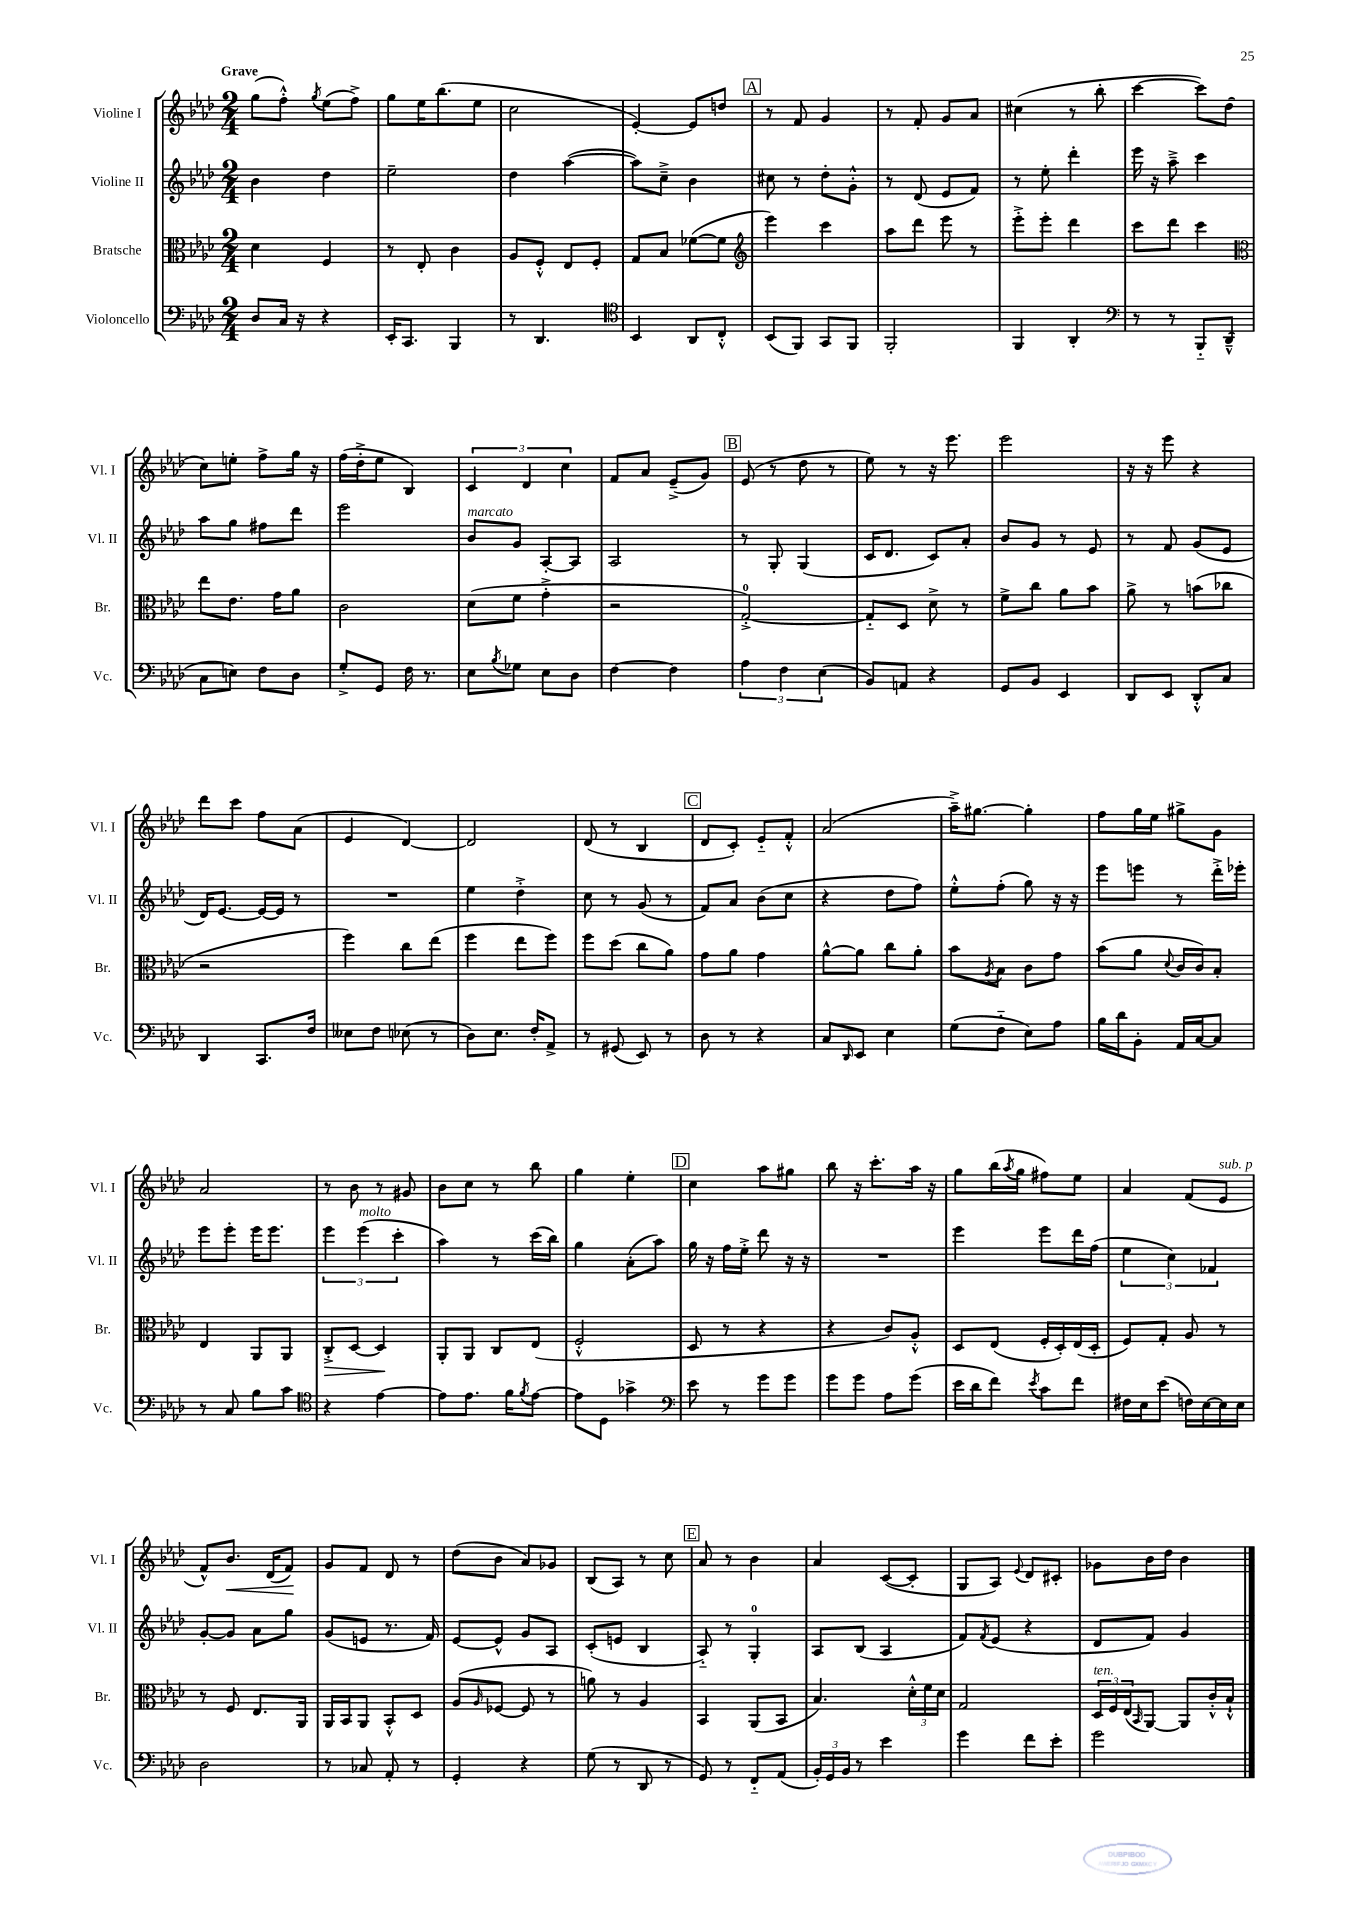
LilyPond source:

<<
\new StaffGroup <<
\new Staff = "s0" \with { instrumentName = "Violine I" shortInstrumentName = "Vl. I" } {
    \clef treble \key aes \major \numericTimeSignature \time 2/4 \tempo "Grave"
    g''8( f''8-.-^) \acciaccatura { g''8 } ees''8( f''8->) |
    g''8 ees''16 bes''8.( ees''8 |
    c''2 |
    ees'4~-.) ees'8 d''8 |
    \mark \markup { \box "A" } r8 f'8 g'4 |
    r8 f'8-. g'8 aes'8 |
    cis''4( r8 bes''8-. |
    c'''4~ c'''8) des''8( |
    c''8) e''8-. f''8-> g''16 r16 |
    f''16( des''16-.-> ees''8 bes4) |
    \tuplet 3/2 { c'4 des'4 c''4 } |
    f'8 aes'8 ees'8--->( g'8) |
    \mark \markup { \box "B" } ees'8( r8 des''8 r8 |
    ees''8) r8 r16 ees'''8. |
    ees'''2 |
    r16 r16 ees'''8 r4 |
    des'''8 c'''8 f''8 aes'8( |
    ees'4 des'4~) |
    des'2 |
    des'8( r8 bes4 |
    \mark \markup { \box "C" } des'8 c'8-.) ees'8-_ f'8-.-^ |
    aes'2( |
    aes''16--->) gis''8.~ gis''4-. |
    f''8 g''16 ees''16 gis''8-> g'8 |
    aes'2 |
    r8 bes'8 r8 gis'8 |
    bes'8 c''8 r8 bes''8 |
    g''4 ees''4-. |
    \mark \markup { \box "D" } c''4 aes''8 gis''8 |
    bes''8 r16 c'''8.-. aes''16 r16 |
    g''8 bes''16( \acciaccatura { aes''8 } g''16 fis''8) ees''8 |
    aes'4 f'8( ees'8^\markup { \italic "sub. p" } |
    f'8-^) bes'8.\< des'16( f'8\!) |
    g'8 f'8 des'8 r8 |
    des''8( bes'8 aes'8) ges'8 |
    bes8( aes8) r8 c''8 |
    \mark \markup { \box "E" } aes'8 r8 bes'4 |
    aes'4 c'8~( c'8-. |
    g8 aes8) \appoggiatura { ees'8 } des'8 cis'8-. |
    ges'8 bes'16 des''16 bes'4 \bar "|." |
}
\new Staff = "s1" \with { instrumentName = "Violine II" shortInstrumentName = "Vl. II" } {
    \clef treble \key aes \major \numericTimeSignature \time 2/4
    bes'4 des''4 |
    ees''2-- |
    des''4 aes''4~( |
    aes''8) c''8---> bes'4 |
    \mark \markup { \box "A" } cis''8 r8 des''8-. g'8-.-^ |
    r8 des'8( ees'8 f'8) |
    r8 ees''8-. des'''4-. |
    ees'''16 r16 aes''8---> c'''4 |
    aes''8 g''8 fis''8 des'''8 |
    ees'''2 |
    bes'8^\markup { \italic "marcato" } g'8 aes8~-. aes8 |
    aes2 |
    \mark \markup { \box "B" } r8 g8-. g4( |
    c'16 des'8. c'8) aes'8-. |
    bes'8 g'8 r8 ees'8 |
    r8 f'8 g'8( ees'8 |
    des'16) ees'8.~ ees'16~ ees'16 r8 |
    R2 |
    ees''4 des''4-.-> |
    c''8 r8 g'8( r8 |
    \mark \markup { \box "C" } f'8) aes'8 bes'8( c''8 |
    r4 des''8 f''8) |
    ees''8-.-^ f''8-.( g''8) r16 r16 |
    ees'''8 e'''8 r8 des'''16-.-> ees'''16-. |
    ees'''8 ees'''8-. ees'''16 ees'''8. |
    \tuplet 3/2 { ees'''4 ees'''4^\markup { \italic "molto" }( c'''4-. } |
    aes''4) r8 c'''16( bes''16) |
    g''4 aes'8-.( aes''8) |
    \mark \markup { \box "D" } g''16 r16 f''16 ees''16-.-> des'''8 r16 r16 |
    R2 |
    ees'''4 ees'''8 des'''16 f''16( |
    \tuplet 3/2 { ees''4 c''4) fes'4 } |
    g'8~-. g'8 aes'8 g''8 |
    g'8( e'8 r8. f'16) |
    ees'8~ ees'8-^ g'8 aes8 |
    c'8-.( e'8 bes4 |
    \mark \markup { \box "E" } aes8-_) r8 g4-0-. |
    aes8 bes8( aes4 |
    f'8) \acciaccatura { f'8 } ees'8( r4 |
    des'8 f'8) g'4 \bar "|." |
}
\new Staff = "s2" \with { instrumentName = "Bratsche" shortInstrumentName = "Br." } {
    \clef alto \key aes \major \numericTimeSignature \time 2/4
    des'4 f4 |
    r8 ees8-. c'4 |
    aes8 f8-.-^ ees8 f8-. |
    g8 bes8 fes'8~( fes'8 |
    \mark \markup { \box "A" } \clef treble ees'''4) c'''4 |
    aes''8 des'''8 ees'''8 r8 |
    ees'''8-.-> ees'''8-. des'''4 |
    c'''8 des'''8 c'''4 |
    \clef alto ees''8 ees'8. g'16 aes'8 |
    c'2 |
    des'8( f'8 g'4-.-> |
    r2 |
    \mark \markup { \box "B" } g2-0~-.->) |
    g8-_ des8 des'8-> r8 |
    f'8-> c''8 aes'8 bes'8 |
    aes'8-> r8 b'8( ces''8 |
    r2 |
    f''4) c''8 ees''8( |
    f''4 ees''8 f''8) |
    f''8 des''8( c''8 aes'8) |
    \mark \markup { \box "C" } g'8 aes'8 g'4 |
    aes'8~-^ aes'8 c''8 aes'8-. |
    bes'8 \acciaccatura { aes8 } bes8 c'8 g'8 |
    bes'8( aes'8 \appoggiatura { des'8 } c'16 c'16) bes8-. |
    ees4 aes,8 aes,8 |
    c8-.->\> des8~ des4\! |
    aes,8-. aes,8 c8 ees8( |
    f2-.-^ |
    \mark \markup { \box "D" } des8 r8 r4 |
    r4 c'8) aes8-.-^ |
    des8 ees8( f16-. des16-.) ees16( des16-. |
    f8) g8-. aes8 r8 |
    r8 f8 ees8. aes,16 |
    aes,16 bes,16 aes,8 bes,8-.-^ des8 |
    aes8( \grace { aes16 } fes8~ fes8 r8 |
    a'8) r8 aes4 |
    \mark \markup { \box "E" } bes,4 aes,8( bes,8 |
    bes4.) \tuplet 3/2 { des'16-.-^ f'16 des'16 } |
    g2 |
    \tuplet 3/2 { des16^\markup { \italic "ten." } f16 ees16( } \grace { bes,16 } aes,8~) aes,8 c'16-.-^ bes16-!-^ \bar "|." |
}
\new Staff = "s3" \with { instrumentName = "Violoncello" shortInstrumentName = "Vc." } {
    \clef bass \key aes \major \numericTimeSignature \time 2/4
    des8 c16 r16 r4 |
    ees,16-. c,8. bes,,4 |
    r8 des,4. |
    \clef tenor bes,4 aes,8 c8-.-^ |
    \mark \markup { \box "A" } bes,8( f,8) g,8 f,8 |
    f,2-. |
    f,4 aes,4-. |
    \clef bass r8 r8 bes,,8-_ des,8---^( |
    c8 e8) f8 des8 |
    g8-.-> g,8 f16 r8. |
    ees8 \acciaccatura { bes8 } ges8 ees8 des8 |
    f4~ f4 |
    \mark \markup { \box "B" } \tuplet 3/2 { aes4 f4 ees4( } |
    bes,8) a,8 r4 |
    g,8 bes,8 ees,4 |
    des,8 ees,8 des,8-.-^ c8 |
    des,4 c,8. f16 |
    eeses8 f8 ees8( r8 |
    des8) ees8. f16-. aes,8-> |
    r8 gis,8( ees,8) r8 |
    \mark \markup { \box "C" } des8 r8 r4 |
    c8 \grace { des,16 } ees,8 ees4 |
    g8( f8-_ ees8) aes8 |
    bes16 des'16 bes,8-. aes,16 c16~ c8 |
    r8 c8 bes8 c'8 |
    \clef tenor r4 ees'4~ |
    ees'8 ees'8. f'16 \acciaccatura { f'8 } ees'8~ |
    ees'8 des8 ges'4-> |
    \mark \markup { \box "D" } \clef bass ees'8 r8 g'8 g'8 |
    g'8 g'8 aes8 g'8( |
    ees'16 des'16 f'8) \acciaccatura { ees'8 } c'8 f'8 |
    fis16 ees16 ees'8( f16) ees16~ ees16 ees16 |
    des2 |
    r8 ces8 aes,8-. r8 |
    g,4-. r4 |
    g8( r8 des,8 r8 |
    \mark \markup { \box "E" } g,8) r8 f,8-_ aes,8( |
    \tuplet 3/2 { bes,16-.) g,16 bes,16 } r8 ees'4 |
    g'4 f'8 ees'8-. |
    g'2 \bar "|." |
}
>>
>>
\layout { \context { \Score \remove "Bar_number_engraver" } }
